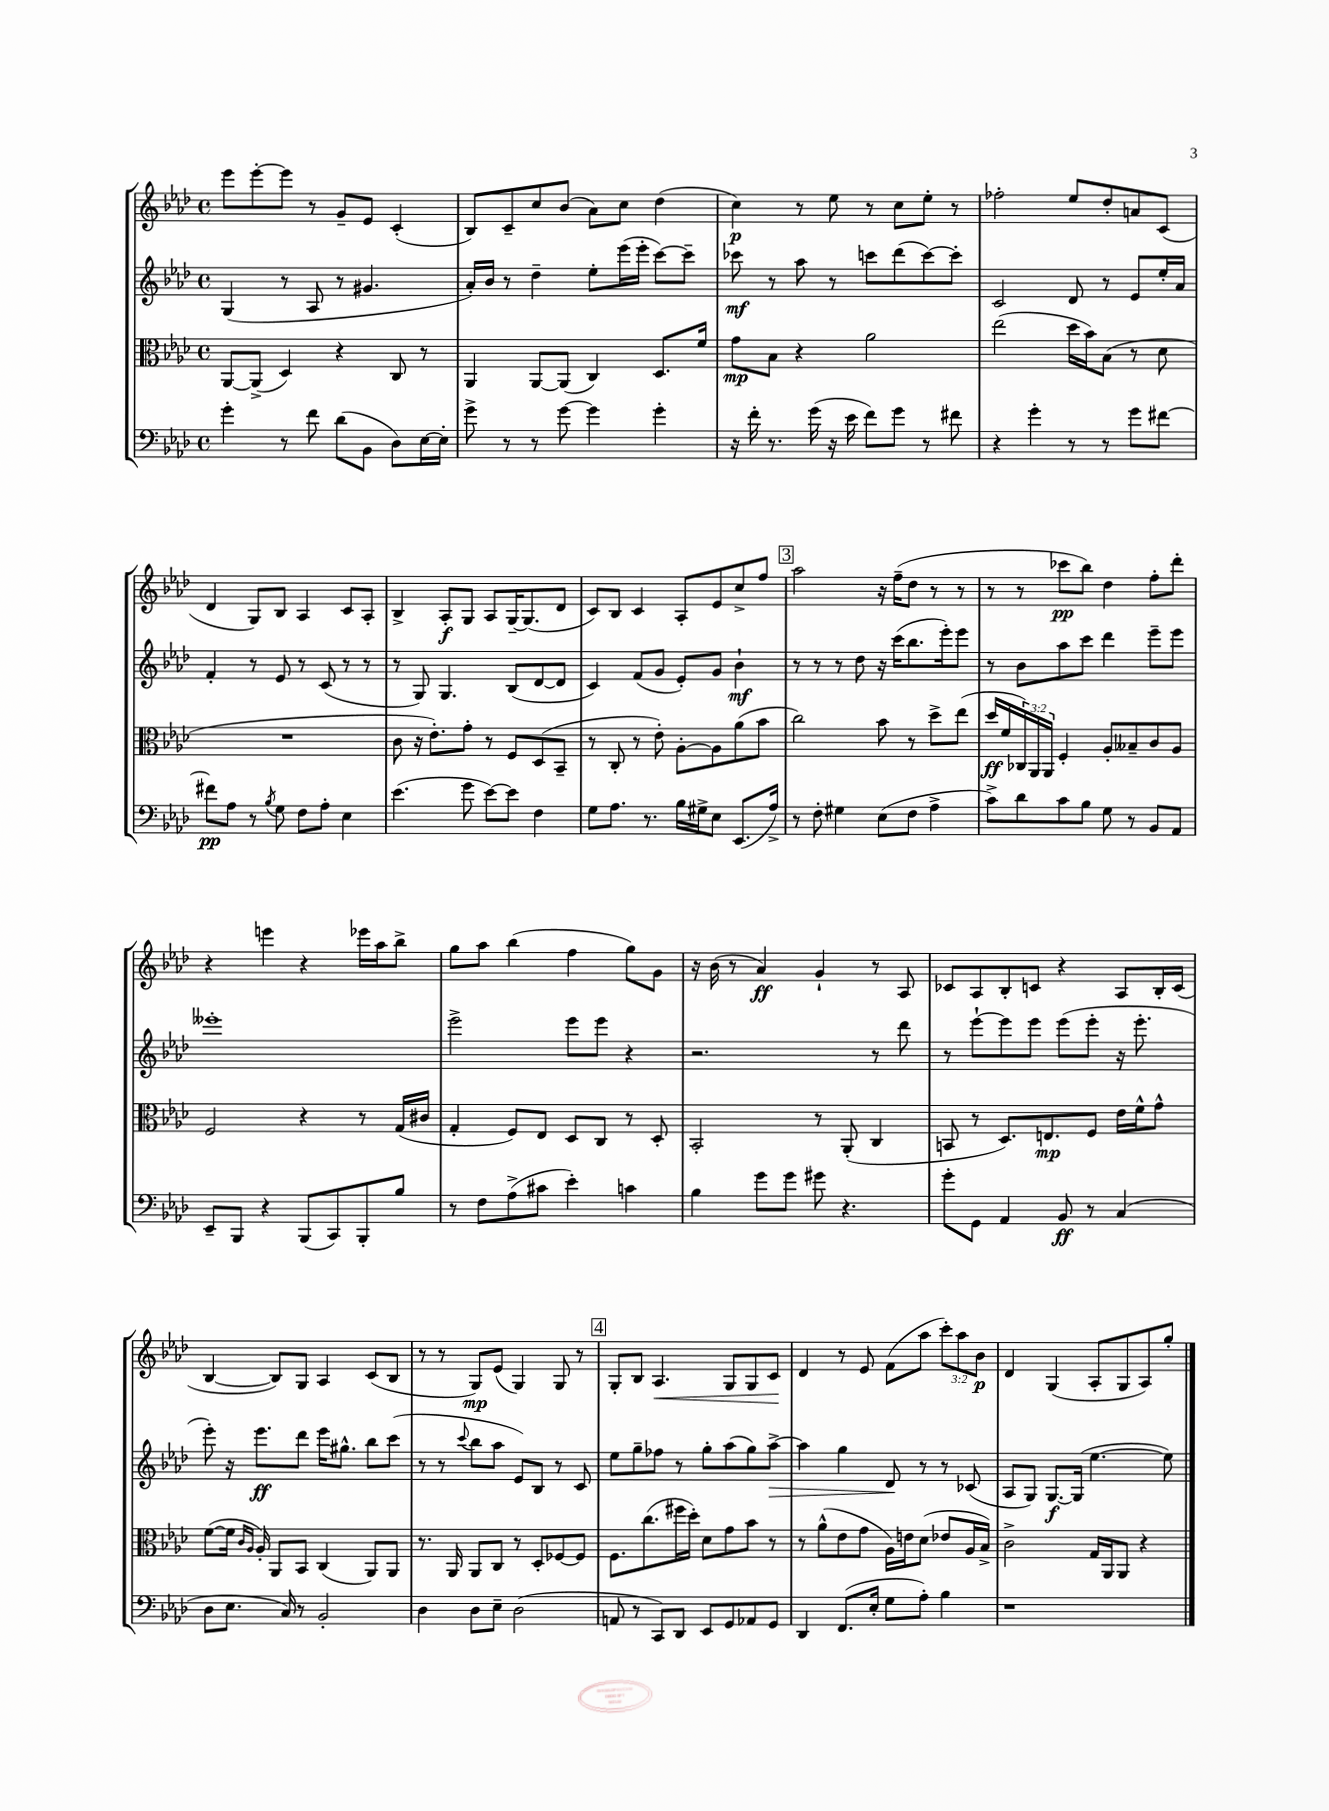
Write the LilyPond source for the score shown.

<<
\new StaffGroup <<
\new Staff = "s0" {
    \clef treble \key aes \major \defaultTimeSignature \time 4/4 \override Staff.TupletNumber.text = #tuplet-number::calc-fraction-text
    ees'''8 ees'''8~-. ees'''8 r8 g'8-- ees'8 c'4-.( |
    bes8) c'8-- c''8 bes'8( aes'8) c''8 des''4( |
    c''4\p) r8 ees''8 r8 c''8 ees''8-. r8 |
    fes''2-. ees''8 des''8-. a'8 c'8( |
    des'4 g8) bes8 aes4 c'8 aes8-. |
    bes4-> aes8-.\f g8 aes8 g16~-- g8.( des'8 |
    c'8) bes8 c'4 aes8-. ees'8 c''8-> f''8 |
    \mark \markup { \box "3" } aes''2 r16 f''16--( des''8 r8 r8 |
    r8 r8 ces'''8\pp bes''8) des''4 f''8-. des'''8-. |
    r4 e'''4 r4 ees'''16 aes''16 bes''8-> |
    g''8 aes''8 bes''4( f''4 g''8) g'8 |
    r16 bes'16( r8 aes'4\ff) g'4-! r8 aes8 |
    ces'8 aes8 bes8-. c'8 r4 aes8 bes16-. c'16( |
    bes4~ bes8) g8 aes4 c'8( bes8 |
    r8 r8 g8\mp) ees'8( g4) g8 r8 |
    \mark \markup { \box "4" } g8-. bes8 aes4.\< g8 g8 c'8\! |
    des'4 r8 ees'8 f'8( aes''8 \tuplet 3/2 { c'''8-.) aes''8 bes'8\p } |
    des'4 g4( aes8-. g8 aes8) g''8-. \bar "|." |
}
\new Staff = "s1" {
    \clef treble \key aes \major \defaultTimeSignature \time 4/4
    g4( r8 aes8 r8 gis'4. |
    aes'16-.) bes'16 r8 des''4-- ees''8-. ees'''16( ees'''16-. c'''8~) c'''8-- |
    ces'''8\mf r8 aes''8 r8 c'''8 des'''8( c'''8~) c'''8-. |
    c'2 des'8 r8 ees'8 ees''16-. aes'16 |
    f'4-. r8 ees'8 r8 c'8( r8 r8 |
    r8 g8) g4. bes8( des'8~ des'8 |
    c'4) f'8( g'8 ees'8-.) g'8 bes'4-!\mf |
    \mark \markup { \box "3" } r8 r8 r8 des''8 r16 c'''16( bes''8. ees'''16-.) ees'''8 |
    r8 bes'8 aes''8 c'''8 des'''4 ees'''8-- ees'''8 |
    eeses'''1-. |
    ees'''2-> ees'''8 ees'''8 r4 |
    r2. r8 des'''8 |
    r8 ees'''8~-! ees'''8 ees'''8 ees'''8( ees'''8-. r16 ees'''8.-. |
    ees'''8-.) r16 ees'''8.\ff des'''8 ees'''16 gis''8.-^ bes''8 c'''8( |
    r8 r8 \appoggiatura { c'''8 } bes''8 aes''8 ees'8) bes8 r8 c'8 |
    \mark \markup { \box "4" } ees''8 g''8-- fes''8 r8 g''8-. aes''8( g''8) aes''8~->\> |
    aes''4 g''4 des'8\! r8 r8 ces'8( |
    aes8 g8) g8.~\f g16( ees''4.~ ees''8) \bar "|." |
}
\new Staff = "s2" {
    \clef alto \key aes \major \defaultTimeSignature \time 4/4 \override Staff.TupletNumber.text = #tuplet-number::calc-fraction-text
    aes,8~ aes,8->( des4) r4 c8 r8 |
    aes,4 aes,8~ aes,8( c4) des8. f'16 |
    g'8\mp bes8 r4 aes'2 |
    ees''2( des''16 bes'16) bes8( r8 des'8 |
    R1 |
    c'8 r16 ees'8.-.) g'8-. r8 f8 des8( bes,8-- |
    r8 c8-. r8 ees'8-.) aes8~-. aes8 aes'8( bes'8 |
    \mark \markup { \box "3" } c''2) bes'8 r8 des''8-> ees''8( |
    des''16\ff f'16 \tuplet 3/2 { ces16) aes,16 aes,16 } f4-. aes8-. beses8-- c'8 aes8 |
    f2 r4 r8 g16( cis'16 |
    g4-. f8) ees8 des8 c8 r8 des8-. |
    bes,2-. r8 aes,8-.( c4 |
    b,8 r8 des8.) e8.\mp f8 ees'16 f'16-^ g'8-^ |
    f'8~( f'16 \grace { c'16 aes16 } aes16-.) aes,8 bes,8 c4( aes,8) aes,8 |
    r8. aes,16 aes,8 c8 r8 des8-. fes8~ fes8 |
    \mark \markup { \box "4" } f8. c''8.( fis''16 des''16-.) des'8 g'8 bes'8 r8 |
    r8 aes'8-^( ees'8 g'8 aes16) e'16 des'8( ees'8 aes16 bes16->) |
    c'2-> g16 aes,16 aes,8 r4 \bar "|." |
}
\new Staff = "s3" {
    \clef bass \key aes \major \defaultTimeSignature \time 4/4
    g'4-. r8 f'8 des'8( bes,8 des8) ees16~ ees16-. |
    g'8-> r8 r8 g'8~ g'4 g'4-. |
    r16 f'16-. r8. g'16( r16 ees'16 f'8) g'8 r8 fis'8 |
    r4 g'4-. r8 r8 g'8 fis'8~ |
    fis'8\pp aes8 r8 \acciaccatura { bes8 } g8 f8 aes8-. ees4 |
    ees'4.( g'8 ees'8~) ees'8 f4 |
    g8 aes8. r8. bes16 gis16-> ees8 ees,8.( aes16->) |
    \mark \markup { \box "3" } r8 f8-. gis4 ees8( f8 aes4-> |
    c'8->) des'8 c'8 bes8 g8 r8 bes,8 aes,8 |
    ees,8-- bes,,8 r4 bes,,8( c,8) bes,,8-. bes8 |
    r8 f8 aes8->( cis'8 ees'4-.) c'4 |
    bes4 g'8 g'8 gis'8 r4. |
    g'8-. g,8 aes,4 bes,8\ff r8 c4( |
    des8 ees8. c16) r8 bes,2-. |
    des4 des8 ees8-- des2( |
    \mark \markup { \box "4" } a,8 r8 c,8) des,8 ees,8 g,8 aes,8 g,8 |
    des,4 f,8.( ees16-. g8 aes8-.) bes4 |
    r1 \bar "|." |
}
>>
>>
\layout { \context { \Score \remove "Bar_number_engraver" } }
